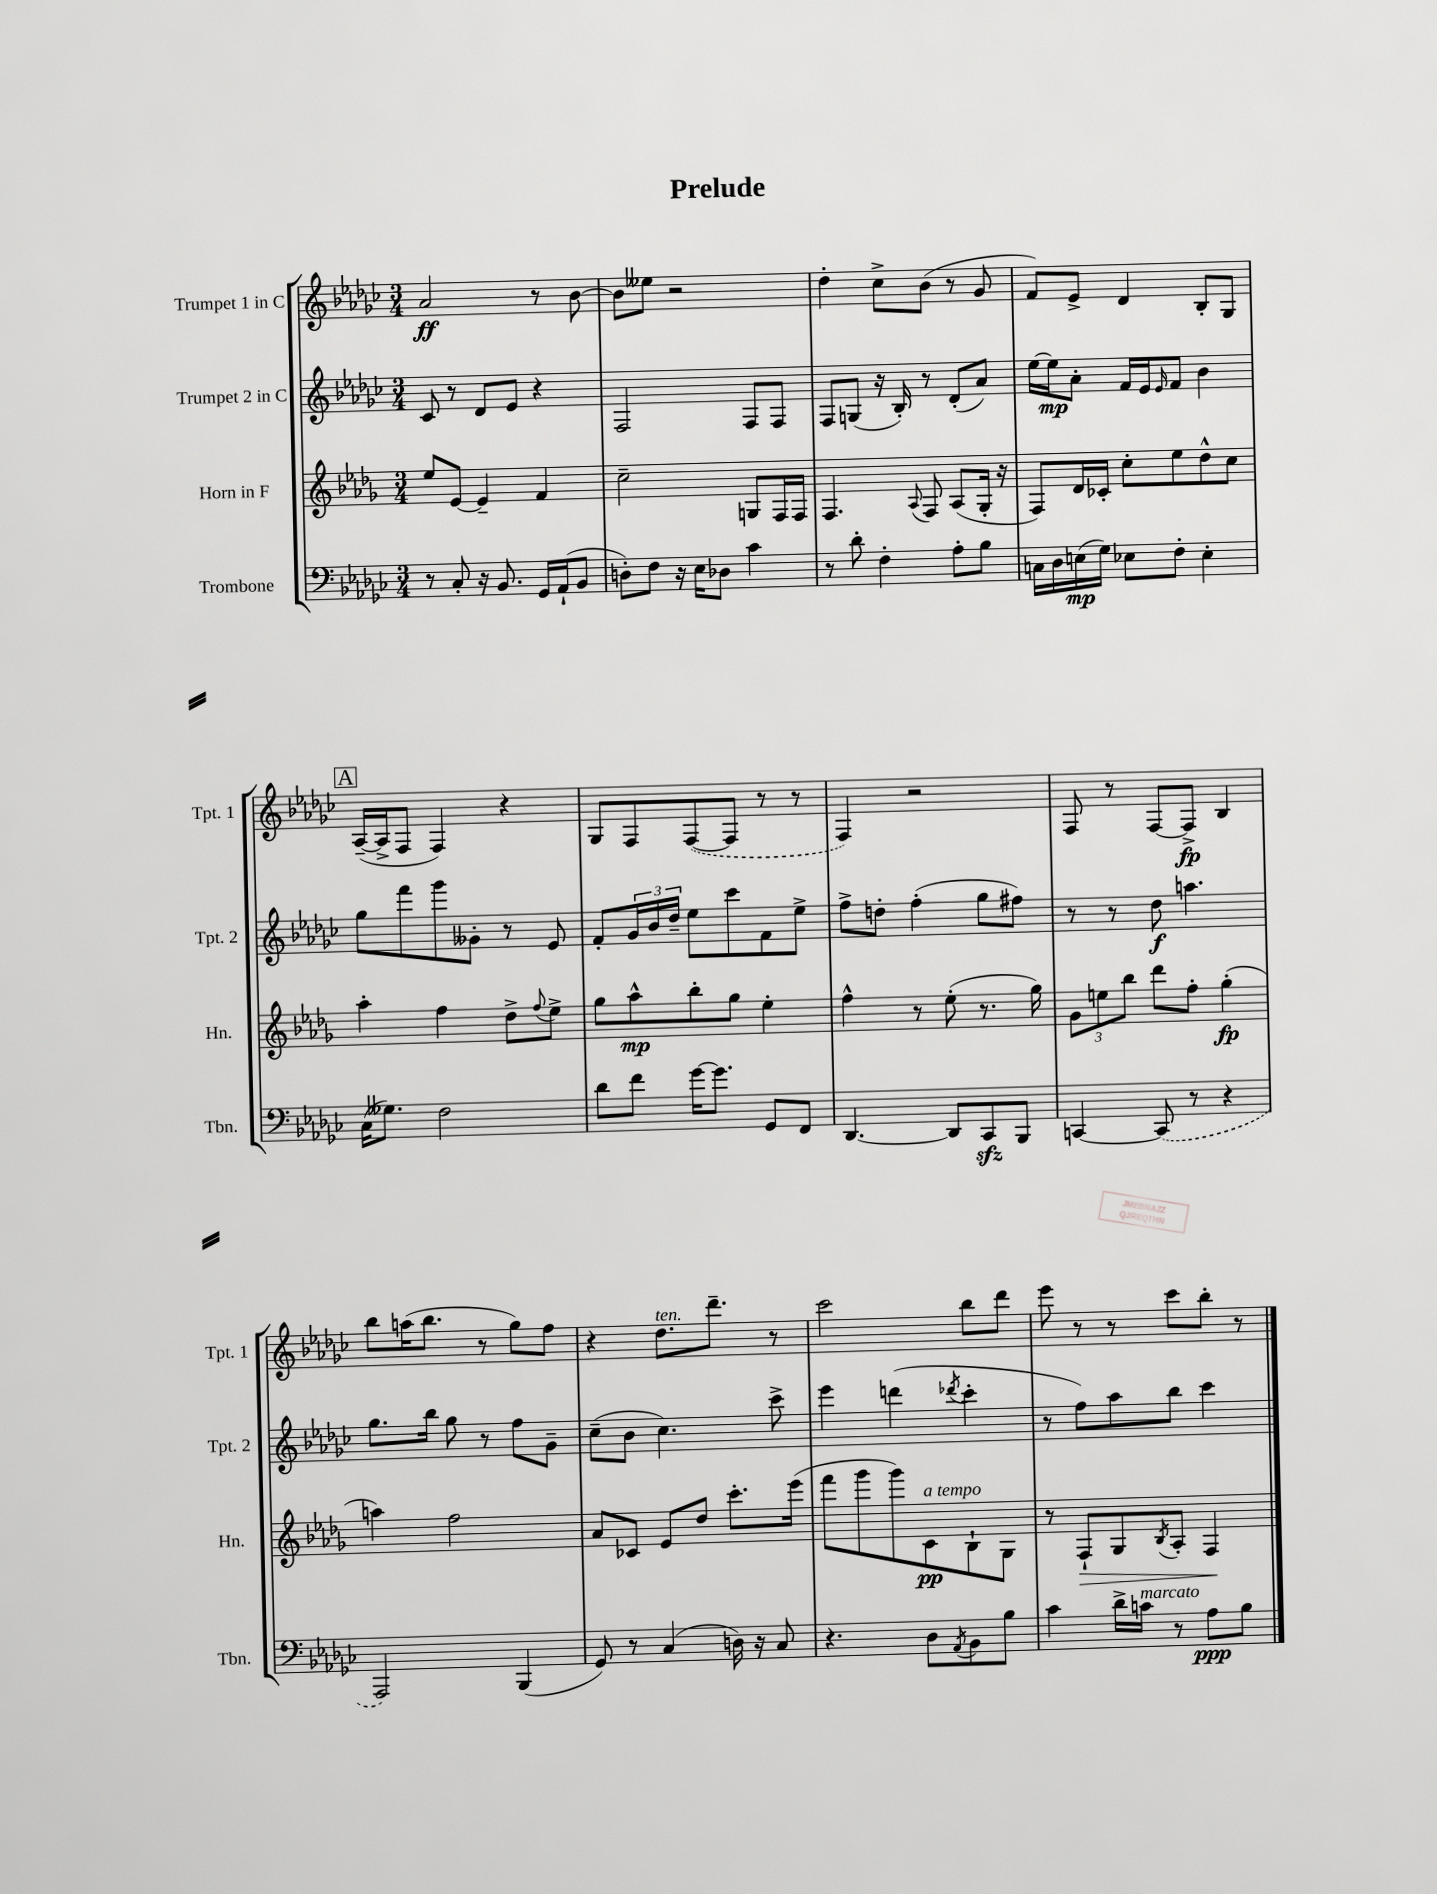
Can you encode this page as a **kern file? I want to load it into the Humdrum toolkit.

**kern	**kern	**kern	**kern
*staff4	*staff3	*staff2	*staff1
*clefF4	*clefG2	*clefG2	*clefG2
*k[b-e-a-d-g-c-]	*k[b-e-a-d-g-]	*k[b-e-a-d-g-c-]	*k[b-e-a-d-g-c-]
*M3/4	*M3/4	*M3/4	*M3/4
8r	8ee-/L	8c-/	2a-/
8C-'/	[8e-/J	8r	.
16r	4e-~/]	8d-/L	.
8.BB-/	.	.	.
.	.	8e-/J	.
16GG-/LL	4f/	4r	8r
(16AA-`/J	.	.	.
8BB-/J	.	.	[8b-\
=	=	=	=
8D'\L)	2cc~\	2F/	8b-\]L
8F\J	.	.	8ee--\J
16r	.	.	2r
16E-\LK	.	.	.
8D-\J	.	.	.
4c-\	8G/L	8F/L	.
.	16F/L	8F/J	.
.	16F/JJ	.	.
=	=	=	=
8r	4.F/	8F/L	4dd-'\
8d-'\	.	(8G/J	.
4F'\	.	16r	8cc-^\L
.	.	16B-'/)	.
.	8qqA-/	.	.
.	8F/	8r	(8b-\J
8A-'\L	(8A-/L	(8d-'/L	8r
8B-\J	16G-'/Jk	8a-/J)	8g-/
.	16r	.	.
=	=	=	=
16C\LL	8F/L)	[16ee-\LL	8f/L)
16D-\	.	16ee-\]J	.
(16E\	16d-/L	8a-'\J	8e-^/J
16G-\JJ)	16c-'/JJ	.	.
8E-\L	8cc'\L	16f/LL	4d-/
.	.	16e-/J	.
.	.	16qqe-/	.
8F'\J	8ee-\	8f/J	.
4E-'\	8dd-^^\	4b-\	8B-'/L
.	8cc\J	.	8G-/J
=	=	=	=
(16C-\LK	4aa-'\	8gg-\L	([16A-~/LL
8.G--\J)	.	.	16A-^/]J
.	.	8fff\	8F/J
2F\	4ff\	8ggg-\	4F/)
.	.	8g--'\J	.
.	8dd-^\L	8r	4r
.	8qqff/	.	.
.	8ee-^\J	8e-/	.
=	=	=	=
8d-\L	8gg-\L	8f'/L	8G-/L
8f\J	8aa-^^\	24g-/L	8F/
.	.	24b-/	.
.	.	24dd-~/JJ	.
[16g-\LK	8bb-'\	8ee-\L	([8F/
8.g-\]J	.	.	.
.	8gg-\J	8ccc-\	8F/]J
8GG-/L	4ee-'\	8f\	8r
8FF/J	.	8ee-^\J	8r
=	=	=	=
[4.DD-/	4ff^^\	8ff^\L	4F/)
.	.	8dd'\J	.
.	8r	(4ff'\	2r
8DD-/]L	(8ee-'\	.	.
8CC-/	8.r	8gg-\L	.
8BBB-/J	.	8ff#\J)	.
.	16gg-\)	.	.
=	=	=	=
[4CC/	12g-\L	8r	8F/
.	12ee\	.	.
.	.	8r	8r
.	12bb-\J	.	.
(8CC/]	8ddd-\L	8dd-\	[8F/L
8r	8ff'\J	4.aa\	8F^/]J
4r	(4gg-'\	.	4B-/
=	=	=	=
2AAA-/)	4aa\)	8.gg-\L	8bb-\L
.	.	.	(16aa\K
.	.	16bb-\Jk	8.bb-\J
.	2ff\	8gg-\	.
.	.	8r	8r
(4BBB-/	.	8ff\L	8gg-\L)
.	.	8g-~\J	8ff\J
=	=	=	=
8GG-/)	8a-/L	(8cc-~\L	4r
8r	8c-/J	8b-\J	.
(4C-/	8e-/L	4.cc-\)	8.dd-\L
.	8dd-/J	.	.
.	.	.	8.ddd-~\J
16D\)	8.ccc'\L	.	.
16r	.	.	.
8C-/	.	8ccc-^\	8r
.	(16eee-\Jk	.	.
=	=	=	=
4.r	8fff\L	4eee-\	2ccc-\
.	8ggg-\	.	.
.	8ggg-\)	(4ddd\	.
8D-\L	8c\	.	.
8qAA-/	.	8qddd-/	.
8BB-\	8B-`\	4ccc-'\	8bb-\L
8B-\J	8G-\J	.	8ddd-\J
=	=	=	=
4c-\	8r	8r	8eee-\
.	8F`/L	8ff\L)	8r
16d-^\LL	8G-/	8aa-\	8r
16c\JJ	.	.	.
.	8qB-/	.	.
8r	8A-'/J	8bb-\J	8ccc-\L
8A-\L	4F/	4ccc-\	8bb-'\J
8B-\J	.	.	8r
==	==	==	==
*-	*-	*-	*-
